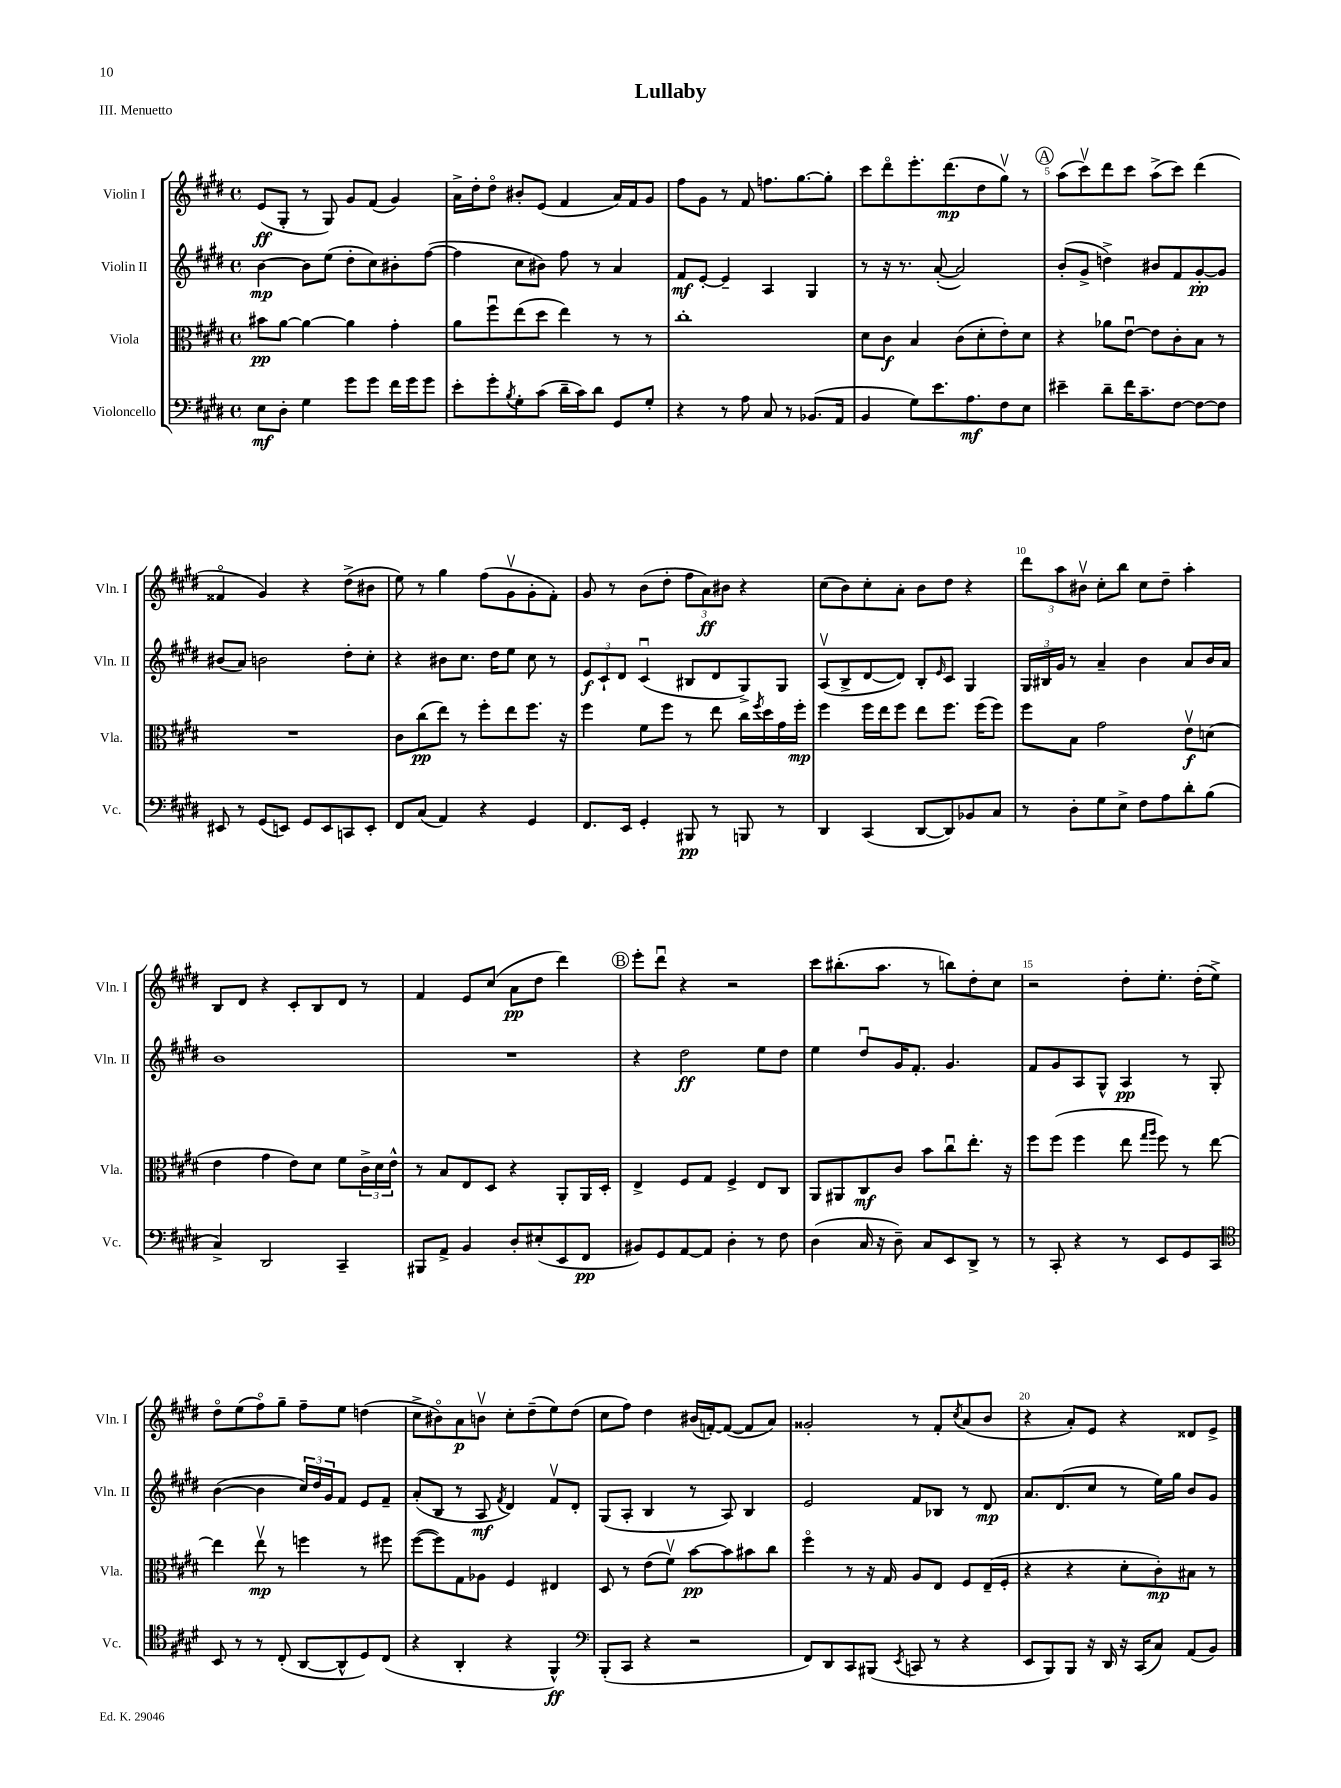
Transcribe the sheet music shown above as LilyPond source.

\header { title = "Lullaby" piece = "III. Menuetto" }
<<
\new StaffGroup <<
\new Staff = "s0" \with { instrumentName = "Violin I" shortInstrumentName = "Vln. I" } {
    \clef treble \key e \major \defaultTimeSignature \time 4/4
    e'8\ff( gis8-. r8 gis8) gis'8 fis'8( gis'4) |
    a'16-> dis''16-. dis''8\flageolet bis'8-. e'8( fis'4 a'16) fis'16 gis'8 |
    fis''8 gis'8 r8 fis'8 f''8. gis''8.~ gis''8-. |
    cis'''8 dis'''8\flageolet e'''8.-. dis'''8.\mp( dis''8 gis''8\upbow) r8 |
    \mark \markup { \circle "A" } a''8( cis'''8\upbow) dis'''8 cis'''8 a''8->( cis'''8) dis'''4( |
    fisis'4\flageolet gis'4) r4 dis''8->( bis'8 |
    e''8) r8 gis''4 fis''8( gis'8\upbow gis'8-. fis'8-.) |
    gis'8 r8 b'8( dis''8-. \tuplet 3/2 { fis''8 a'8\ff) bis'8 } r4 |
    cis''8( b'8) cis''8-. a'8-. b'8 dis''8 r4 |
    \tuplet 3/2 { dis'''8 a''8 bis'8\upbow } cis''8-. b''8 cis''8 dis''8-- a''4-. |
    b8 dis'8 r4 cis'8-. b8 dis'8 r8 |
    fis'4 e'8 cis''8( a'8\pp dis''8 dis'''4) |
    \mark \markup { \circle "B" } e'''8-. dis'''8\downbow r4 r2 |
    cis'''8 bis''8.-.( a''8. r8 b''8) dis''8-. cis''8 |
    r2 dis''8-. e''8.-. dis''16-.( e''8->) |
    dis''8\flageolet e''8( fis''8\flageolet) gis''8-- fis''8-- e''8 d''4( |
    cis''8-> bis'8\flageolet) a'8\p b'8\upbow cis''8-. dis''8--( e''8) dis''8( |
    cis''8 fis''8) dis''4 bis'16( f'16~-.) f'8~( f'8 a'8) |
    gisis'2-. r8 fis'8-. \acciaccatura { cis''8 } a'8( b'8 |
    r4 a'8-.) e'8 r4 disis'8 e'8-> \bar "|." |
}
\new Staff = "s1" \with { instrumentName = "Violin II" shortInstrumentName = "Vln. II" } {
    \clef treble \key e \major \defaultTimeSignature \time 4/4
    b'4~\mp b'8 e''8( dis''8-. cis''8) bis'8-. fis''8~( |
    fis''4 cis''8 bis'8) fis''8 r8 a'4 |
    fis'8\mf e'8~-. e'4-- a4 gis4 |
    r8 r16 r8. a'8~-.( a'2) |
    \mark \markup { \circle "A" } b'8-.( gis'8-> d''4->) bis'8 fis'8 gis'8~-.\pp gis'8 |
    bis'8( a'8) b'2 dis''8-. cis''8-. |
    r4 bis'8 cis''8. dis''16 e''8 cis''8 r8 |
    \tuplet 3/2 { e'8\f cis'8-! dis'8 } cis'4\downbow( bis8 dis'8 gis8->) gis8 |
    a8\upbow( b8-> dis'8~ dis'8) b8-. \grace { e'16 } cis'8 gis4 |
    \tuplet 3/2 { gis16 bis16 gis'16 } r8 a'4-- b'4 a'8 b'16 a'16 |
    b'1 |
    R1 |
    \mark \markup { \circle "B" } r4 dis''2\ff e''8 dis''8 |
    e''4 dis''8\downbow gis'16 fis'8.-. gis'4. |
    fis'8 gis'8 a8 gis8-^ a4\pp r8 gis8-. |
    b'4~( b'4 \tuplet 3/2 { cis''16) dis''16 gis'16 } fis'8 e'8 fis'8-- |
    a'8-.( b8 r8 a8\mf \acciaccatura { fis'8 } dis'4) fis'8\upbow dis'8-. |
    gis8( a8-. b4 r8 a8) b4 |
    e'2 fis'8 bes8 r8 dis'8\mp |
    a'8. dis'8.( cis''8 r8 e''16) gis''16 b'8 gis'8 \bar "|." |
}
\new Staff = "s2" \with { instrumentName = "Viola" shortInstrumentName = "Vla." } {
    \clef alto \key e \major \defaultTimeSignature \time 4/4
    bis'8\pp a'8~ a'4~ a'4 gis'4-. |
    a'8 fis''8\downbow e''8( dis''8 e''4) r8 r8 |
    cis''1-. |
    dis'8 cis'8\f b4 cis'8( dis'8-. e'8-.) dis'8 |
    \mark \markup { \circle "A" } r4 aes'8 e'8~\downbow e'8 cis'8-. b8 r8 |
    R1 |
    cis'8 cis''8\pp( e''8) r8 fis''8-. e''8 fis''8. r16 |
    fis''4 fis'8 fis''8 r8 e''8 cis''16 \acciaccatura { fis''8 } dis''16 gis'16 fis''16-.\mp |
    fis''4 fis''16 e''16 fis''8 e''8 fis''8. fis''16( fis''8) |
    fis''8 b8 gis'2 e'8\upbow\f d'8( |
    e'4 gis'4 e'8) dis'8 fis'8 \tuplet 3/2 { cis'16-> dis'16 e'16-^ } |
    r8 b8 e8 dis8 r4 a,8-. a,16 dis16-. |
    \mark \markup { \circle "B" } e4-> fis8 gis8 fis4-> e8 cis8 |
    a,8 ais,8 cis8\mf cis'8 b'8 cis''8\downbow e''8.-. r16 |
    fis''8 fis''8( fis''4 e''8 \grace { gis''16 a''16 } fis''8) r8 e''8~ |
    e''4 e''8\upbow\mp r8 f''4 r8 fis''8 |
    fis''8~( fis''8) gis8 aes8 fis4 eis4 |
    dis8 r8 e'8( fis'8\upbow) b'8~\pp b'8 bis'8 cis''8 |
    fis''4\flageolet r8 r16 gis16 a8 e8 fis8 e16--( fis16-. |
    r4 r4 dis'8-. cis'8-.\mp) bis8 r8 \bar "|." |
}
\new Staff = "s3" \with { instrumentName = "Violoncello" shortInstrumentName = "Vc." } {
    \clef bass \key e \major \defaultTimeSignature \time 4/4
    e8\mf dis8-. gis4 gis'8 gis'8 fis'16 gis'16 gis'8 |
    e'8-. gis'8-. \acciaccatura { b8 } gis8-. cis'8( dis'16-- cis'16) dis'8 gis,8 gis8-. |
    r4 r8 a8 cis8 r8 bes,8.( a,16 |
    b,4 gis8) e'8. a8.\mf fis8 e8 |
    \mark \markup { \circle "A" } eis'4-- dis'8-- fis'16 cis'8.-- fis8~ fis8~ fis8 |
    eis,8 r8 gis,8( e,8) gis,8 e,8 c,8 e,8-. |
    fis,8 cis8( a,4) r4 gis,4 |
    fis,8. e,16 gis,4-. bis,,8\pp r8 b,,8 r8 |
    dis,4 cis,4( dis,8~ dis,8) bes,8 cis8 |
    r8 dis8-. gis8 e8-> fis8 a8 dis'8-. b8( |
    cis4->) dis,2 cis,4-- |
    bis,,8 a,8-> b,4 dis8-. eis8-.( e,8 fis,8\pp |
    \mark \markup { \circle "B" } bis,8) gis,8 a,8~ a,8 dis4-. r8 fis8 |
    dis4( cis16 r16 dis8--) cis8 e,8 dis,8-> r8 |
    r8 cis,8-. r4 r8 e,8 gis,8 cis,8 |
    \clef tenor b,8 r8 r8 cis8-.( a,8~ a,8-^ dis8) cis8( |
    r4 a,4-. r4 fis,4-^\ff) |
    \clef bass b,,8-.( cis,8 r4 r2 |
    fis,8) dis,8 cis,8 bis,,8( \acciaccatura { e,8 } c,8 r8 r4 |
    e,8 b,,8) b,,8 r16 dis,16 r16 cis,16( cis8) a,8( b,8) \bar "|." |
}
>>
>>
\layout { \context { \Score \override BarNumber.break-visibility = ##(#f #t #t) barNumberVisibility = #(every-nth-bar-number-visible 5) } }
